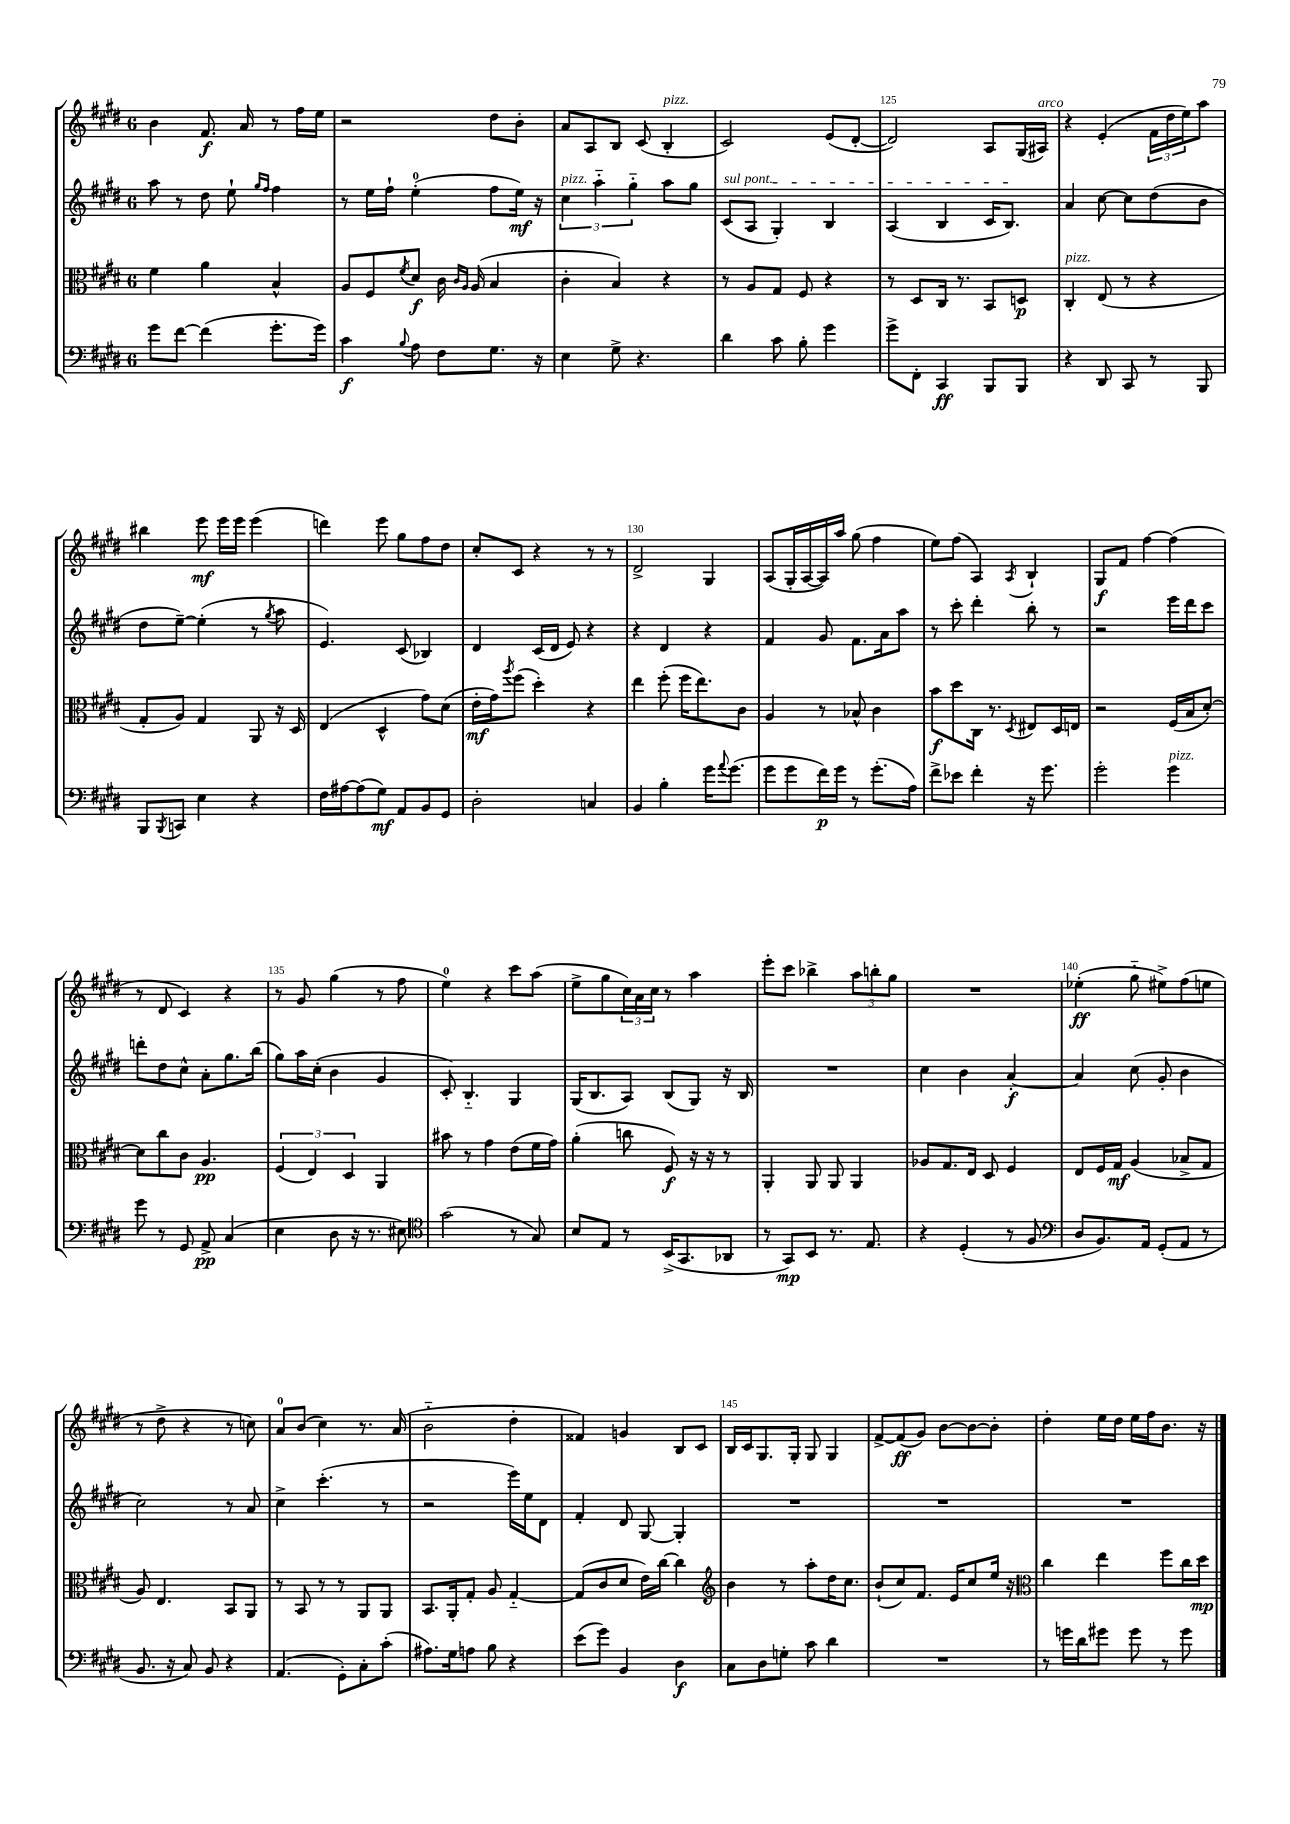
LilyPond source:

<<
\new StaffGroup <<
\new Staff = "s0" {
    \clef treble \key e \major \once \override Staff.TimeSignature.style = #'single-digit \time 6/8
    b'4 fis'8.\f a'16 r8 fis''16 e''16 |
    r2 dis''8 b'8-. |
    a'8 a8 b8 cis'8( b4-.^\markup { \italic "pizz." } |
    cis'2) e'8( dis'8~-. |
    dis'2) a8 gis16( ais16^\markup { \italic "arco" }) |
    r4 e'4-.( \tuplet 3/2 { fis'16 dis''16 e''16) } a''8 |
    bis''4 e'''8\mf e'''16 e'''16 e'''4( |
    d'''4) e'''8 gis''8 fis''8 dis''8 |
    cis''8-. cis'8 r4 r8 r8 |
    dis'2-> gis4 |
    a8( gis16-. a16~ a16) a''16 gis''8( fis''4 |
    e''8) fis''8( a4) \acciaccatura { a8 } b4-! |
    gis8\f fis'8 fis''4~ fis''4( |
    r8 dis'8 cis'4) r4 |
    r8 gis'8 gis''4( r8 fis''8 |
    e''4-0) r4 cis'''8 a''8( |
    e''8-> gis''8 \tuplet 3/2 { cis''16) a'16 cis''16 } r8 a''4 |
    e'''8-. cis'''8 bes''4-> \tuplet 3/2 { a''8 b''8-. gis''8 } |
    R2. |
    ees''4-.\ff( gis''8-_ eis''8->) fis''8( e''8 |
    r8 dis''8-> r4 r8 c''8) |
    a'8-0 b'8( cis''4) r8. a'16( |
    b'2-_ dis''4-. |
    fisis'4) g'4 b8 cis'8 |
    b16 cis'16 gis8. gis16-. gis8 gis4 |
    fis'8~-> fis'8\ff( gis'8) b'8~ b'8~ b'8-. |
    dis''4-. e''16 dis''16 e''16 fis''16 b'8. r16 \bar "|." |
}
\new Staff = "s1" {
    \clef treble \key e \major \once \override Staff.TimeSignature.style = #'single-digit \time 6/8
    a''8 r8 dis''8 e''8-! \grace { gis''16 fis''16 } fis''4 |
    r8 e''16 fis''16-! e''4-0-.( fis''8 e''16\mf) r16 |
    \tuplet 3/2 { cis''4^\markup { \italic "pizz." } a''4-_ gis''4-_ } a''8 gis''8 |
    \once \override TextSpanner.bound-details.left.text = \markup { \italic "sul pont." } cis'8\startTextSpan( a8 gis4-.) b4 |
    a4( b4 cis'16 b8.\stopTextSpan) |
    a'4 cis''8~ cis''8 dis''8( b'8 |
    dis''8 e''8~--) e''4-.( r8 \acciaccatura { gis''8 } a''8 |
    e'4.) cis'8( bes4) |
    dis'4 cis'16( dis'16 e'8) r4 |
    r4 dis'4 r4 |
    fis'4 gis'8 fis'8. a'16 a''8 |
    r8 cis'''8-. dis'''4-. b''8-. r8 |
    r2 e'''16 dis'''16 cis'''8 |
    d'''8-. dis''8 cis''8-^ a'8-. gis''8. b''16( |
    gis''8) a''16 cis''16-.( b'4 gis'4 |
    cis'8-.) b4.-_ gis4 |
    gis16( b8. a8) b8( gis8) r16 b16 |
    R2. |
    cis''4 b'4 a'4~-.\f |
    a'4 cis''8( gis'8-. b'4 |
    cis''2) r8 a'8 |
    cis''4-> cis'''4.-.( r8 |
    r2 e'''16) e''16 dis'8 |
    fis'4-. dis'8 gis8~ gis4-. |
    R2. |
    R2. |
    R2. \bar "|." |
}
\new Staff = "s2" {
    \clef alto \key e \major \once \override Staff.TimeSignature.style = #'single-digit \time 6/8
    fis'4 a'4 b4-^ |
    a8 fis8 \acciaccatura { fis'8 } dis'8\f cis'16 \grace { cis'16 a16 } a16( b4 |
    cis'4-. b4) r4 |
    r8 a8 gis8 fis8 r4 |
    r8 dis8 cis16 r8. b,8 d8\p |
    cis4-.^\markup { \italic "pizz." } e8( r8 r4 |
    gis8-. a8) gis4 a,8 r16 dis16 |
    e4( dis4-^ gis'8) dis'8( |
    e'16-.\mf gis'16) \acciaccatura { a''8 } fis''8( dis''4-.) r4 |
    e''4 fis''8-.( fis''16 e''8.) cis'8 |
    a4 r8 bes8-^ cis'4 |
    b'8\f dis''8 cis16 r8. \acciaccatura { dis8 } eis8 dis16 e16 |
    r2 fis16( b16 dis'8~-.) |
    dis'8 cis''8 cis'8 a4.\pp |
    \tuplet 3/2 { fis4( e4) dis4 } a,4 |
    bis'8 r8 gis'4 e'8( fis'16 gis'16) |
    a'4-.( c''8 fis8\f) r16 r16 r8 |
    a,4-. a,8 a,8 a,4 |
    aes8 gis8. e16 dis8 fis4 |
    e8 fis16 gis16\mf a4( bes8-> gis8 |
    a8) e4. b,8 a,8 |
    r8 b,8 r8 r8 a,8 a,8 |
    b,8. a,16-. gis8-. a8 gis4~-_ |
    gis8( cis'8 dis'8 e'16) cis''16~ cis''4 |
    \clef treble b'4 r8 a''8-. dis''16 cis''8. |
    b'8-!( cis''8) fis'8. e'16 cis''8 e''16 r16 |
    \clef alto cis''4 e''4 fis''8 cis''16 dis''16\mp \bar "|." |
}
\new Staff = "s3" {
    \clef bass \key e \major \once \override Staff.TimeSignature.style = #'single-digit \time 6/8
    gis'8 fis'8~ fis'4( gis'8.-. gis'16) |
    cis'4\f \appoggiatura { b8 } a8 fis8 gis8. r16 |
    e4 gis8-> r4. |
    dis'4 cis'8 b8-. gis'4 |
    gis'8-> fis,8-. cis,4\ff b,,8 b,,8 |
    r4 dis,8 cis,8 r8 b,,8 |
    b,,8 \acciaccatura { b,,8 } c,8 e4 r4 |
    fis16 ais16~ ais8( gis8\mf) a,8 b,8 gis,8 |
    dis2-. c4 |
    b,4 b4-. gis'16 \appoggiatura { a'8 } gis'8.( |
    gis'8 gis'8 fis'16\p) gis'16 r8 gis'8.-.( a16) |
    fis'8-> ees'8 fis'4-. r16 gis'8. |
    gis'2-. gis'4^\markup { \italic "pizz." } |
    gis'8 r8 gis,8 a,8->\pp cis4( |
    e4 dis8 r16 r8. eis8) |
    \clef tenor gis'2( r8 gis8) |
    b8 e8 r8 b,16->( gis,8. aes,8 |
    r8 gis,8\mp) b,8 r8. e8. |
    r4 dis4-.( r8 fis8 |
    \clef bass dis8 b,8.) a,16 gis,8-.( a,8 r8 |
    b,8. r16 cis8) b,8 r4 |
    a,4.( gis,8-.) cis8-. cis'8-.( |
    ais8.) gis16 a8 b8 r4 |
    e'8( gis'8) b,4 dis4\f |
    cis8 dis8 g8-. cis'8 dis'4 |
    R2. |
    r8 g'16 dis'16 gis'8 gis'8 r8 gis'8 \bar "|." |
}
>>
>>
\layout { \context { \Score currentBarNumber = #121 \override BarNumber.break-visibility = ##(#f #t #t) barNumberVisibility = #(every-nth-bar-number-visible 5) } }
